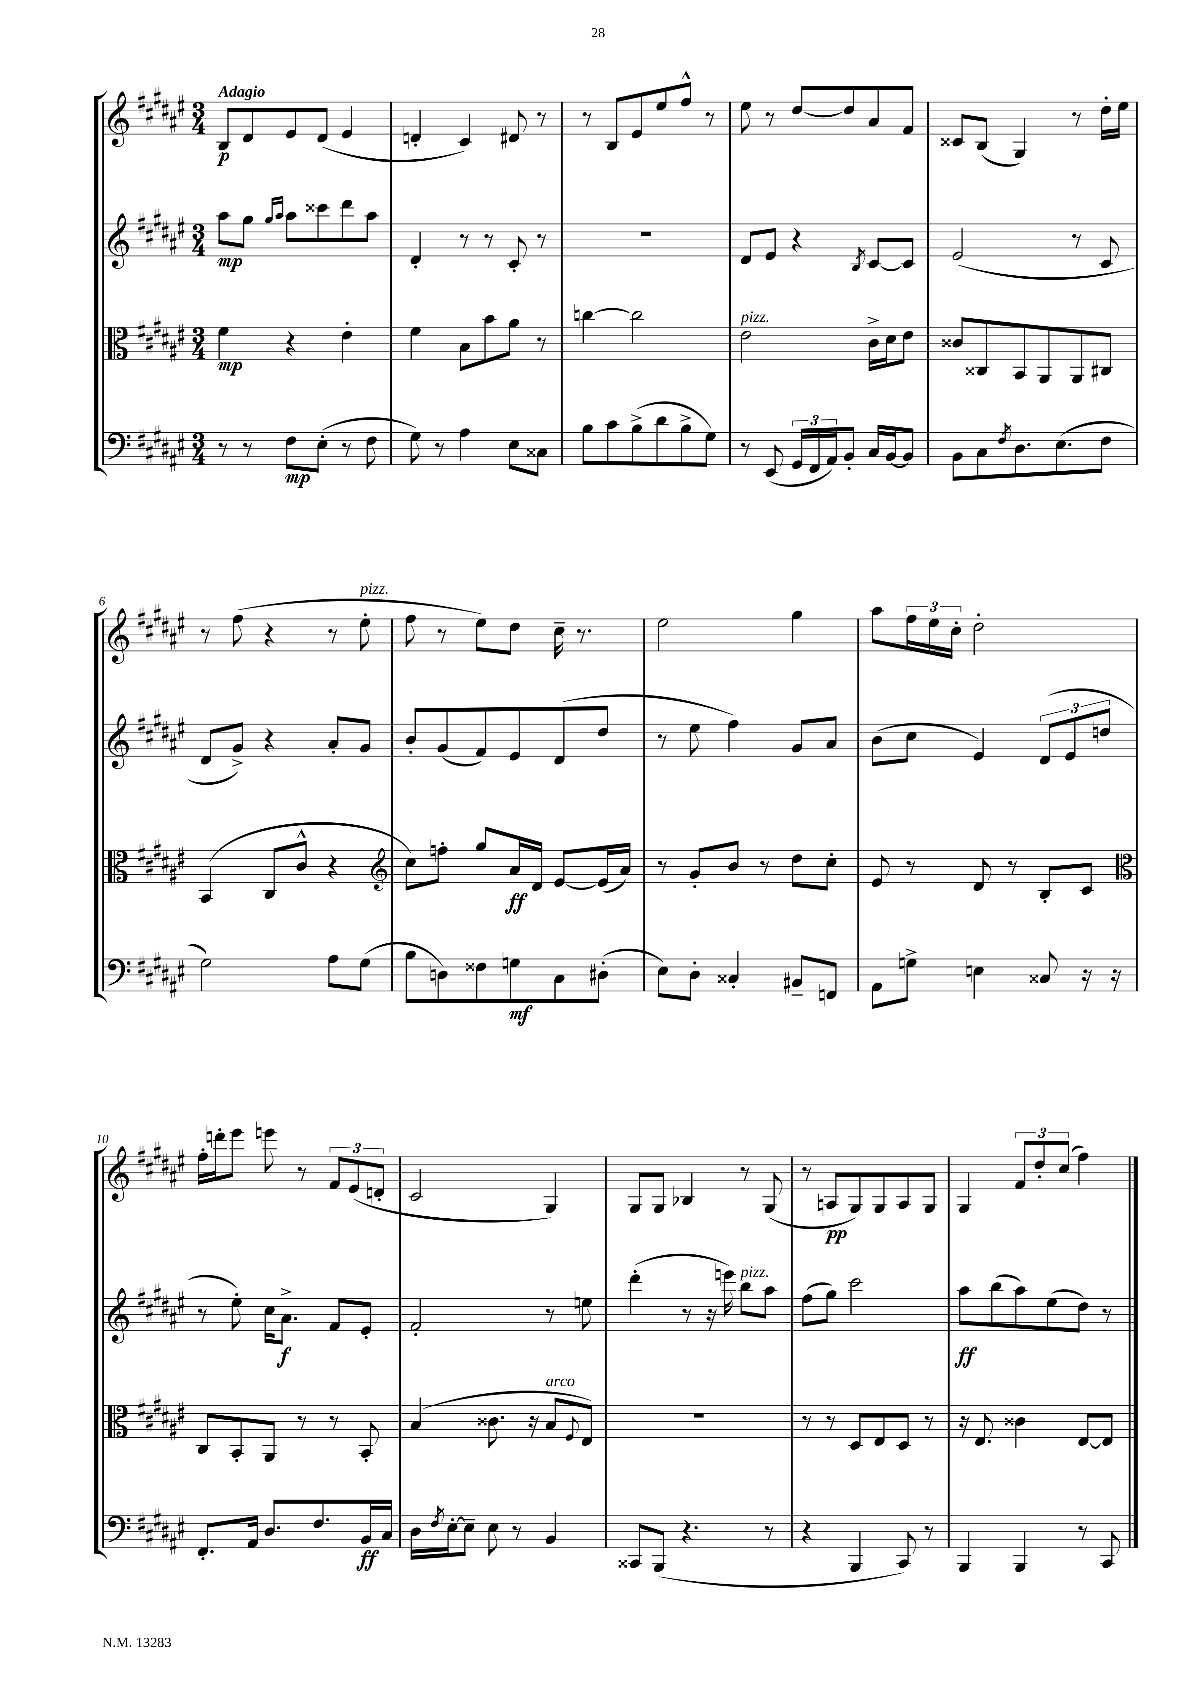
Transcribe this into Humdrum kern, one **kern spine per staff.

**kern	**kern	**kern	**kern
*staff4	*staff3	*staff2	*staff1
*clefF4	*clefC3	*clefG2	*clefG2
*k[f#c#g#d#a#e#]	*k[f#c#g#d#a#e#]	*k[f#c#g#d#a#e#]	*k[f#c#g#d#a#e#]
*M3/4	*M3/4	*M3/4	*M3/4
8r	4f#	8aa#	8B
8r	.	8gg#	8d#
.	.	16qqgg#	.
.	.	16qqaa#	.
8F#	4r	8aa#	8e#
(8E#'	.	8ccc##	(8d#
8r	4e#'	8ddd#	4e#
8F#	.	8aa#	.
=	=	=	=
8G#)	4f#	4d#'	4d'
8r	.	.	.
4A#	8B	8r	4c#)
.	8b	8r	.
8E#	8a#	8c#'	8d#
8C##	8r	8r	8r
=	=	=	=
8B	[4cc	2.r	8r
8c#	.	.	8B
(8B^	2cc]	.	8e#
8d#	.	.	8ee#
8B^	.	.	8ff#^^
8G#)	.	.	8r
=	=	=	=
8r	2e#	8d#	8ee#
(8EE#	.	8e#	8r
24GG#	.	4r	[8dd#
24FF#	.	.	.
24AA#)	.	.	.
8BB'	.	.	8dd#]
.	.	8qB	.
16C#	16c#^	[8c#	8a#
[16BB	16d#	.	.
8BB]	8e#	8c#]	8f#
=	=	=	=
8BB	8c##	(2e#	8c##
8C#	8C##	.	(8B
8qF#	.	.	.
8.D#	8BB	.	4G#)
.	8AA#	.	.
(8.E#	.	.	.
.	8AA#	8r	8r
8F#	8C#	8c#	16dd#'
.	.	.	16ee#
=	=	=	=
2G#)	(4BB	8d#	8r
.	.	8g#^)	(8ff#
.	8C#	4r	4r
.	8c#^^	.	.
8A#	4r	8a#'	8r
(8G#	.	8g#	8ee#'
=	=	=	=
*	*clefG2	*	*
8B	8cc#)	8b'	8ff#
8D)	8ff'	(8g#	8r
8F##	8gg#	8f#)	8ee#)
8G	16a#	8e#	8dd#
.	16d#	.	.
8C#	[8e#	(8d#	16cc#~
.	.	.	8.r
(8D#'	(16e#]	8dd#	.
.	16a#)	.	.
=	=	=	=
8E#)	8r	8r	2ee#
8D#'	8g#'	8ee#	.
4C##'	8b	4ff#)	.
.	8r	.	.
8BB#~	8dd#	8g#	4gg#
8FF	8cc#'	8a#	.
=	=	=	=
8AA#	8e#	(8b	8aa#
8G^	8r	8cc#	24ff#
.	.	.	24ee#
.	.	.	24cc#'
4E	8d#	4e#)	2dd#'
.	8r	.	.
8C##	8B'	(12d#	.
.	.	12e#	.
16r	8c#	.	.
.	.	12dd	.
16r	.	.	.
=	=	=	=
*	*clefC3	*	*
8.FF#'	8C#	8r	16ff#'
.	.	.	16ddd'
.	8BB'	8ee#')	8eee#
16AA#	.	.	.
8.D#	8AA#	16cc#	8eee
.	.	8.a#^	.
.	8r	.	8r
8.F#	.	.	.
.	8r	8f#	12f#
.	.	.	(12e#
16BB	8BB'	8e#'	.
.	.	.	12d'
16C#	.	.	.
=	=	=	=
16D#	(4B	2f#'	2c#
8qF#	.	.	.
[16E#'	.	.	.
8E#~]	.	.	.
8E#	8.c##	.	.
8r	.	.	.
.	16r	.	.
4BB	8B	8r	4G#)
.	8qqF#	.	.
.	8E#)	8ee	.
=	=	=	=
8CC##	2.r	(4ddd#'	8G#
(8BBB	.	.	8G#
4.r	.	8r	4B-
.	.	16r	.
.	.	16eee)	.
.	.	8bb	8r
8r	.	8aa#	(8G#
=	=	=	=
4r	8r	(8ff#	8r
.	8r	8gg#)	8A
4BBB	8D#	2ccc#	8G#)
.	8E#	.	8G#
8CC#)	8D#	.	8A
8r	8r	.	8G#
=	=	=	=
4BBB	16r	8aa#	4G#
.	8.E#	.	.
.	.	(8bb	.
4BBB	4c##	8aa#)	12f#
.	.	.	12dd#'
.	.	(8ee#	.
.	.	.	(12cc#
8r	[8E#	8dd#)	4ff#)
8CC#	8E#]	8r	.
==	==	==	==
*-	*-	*-	*-
